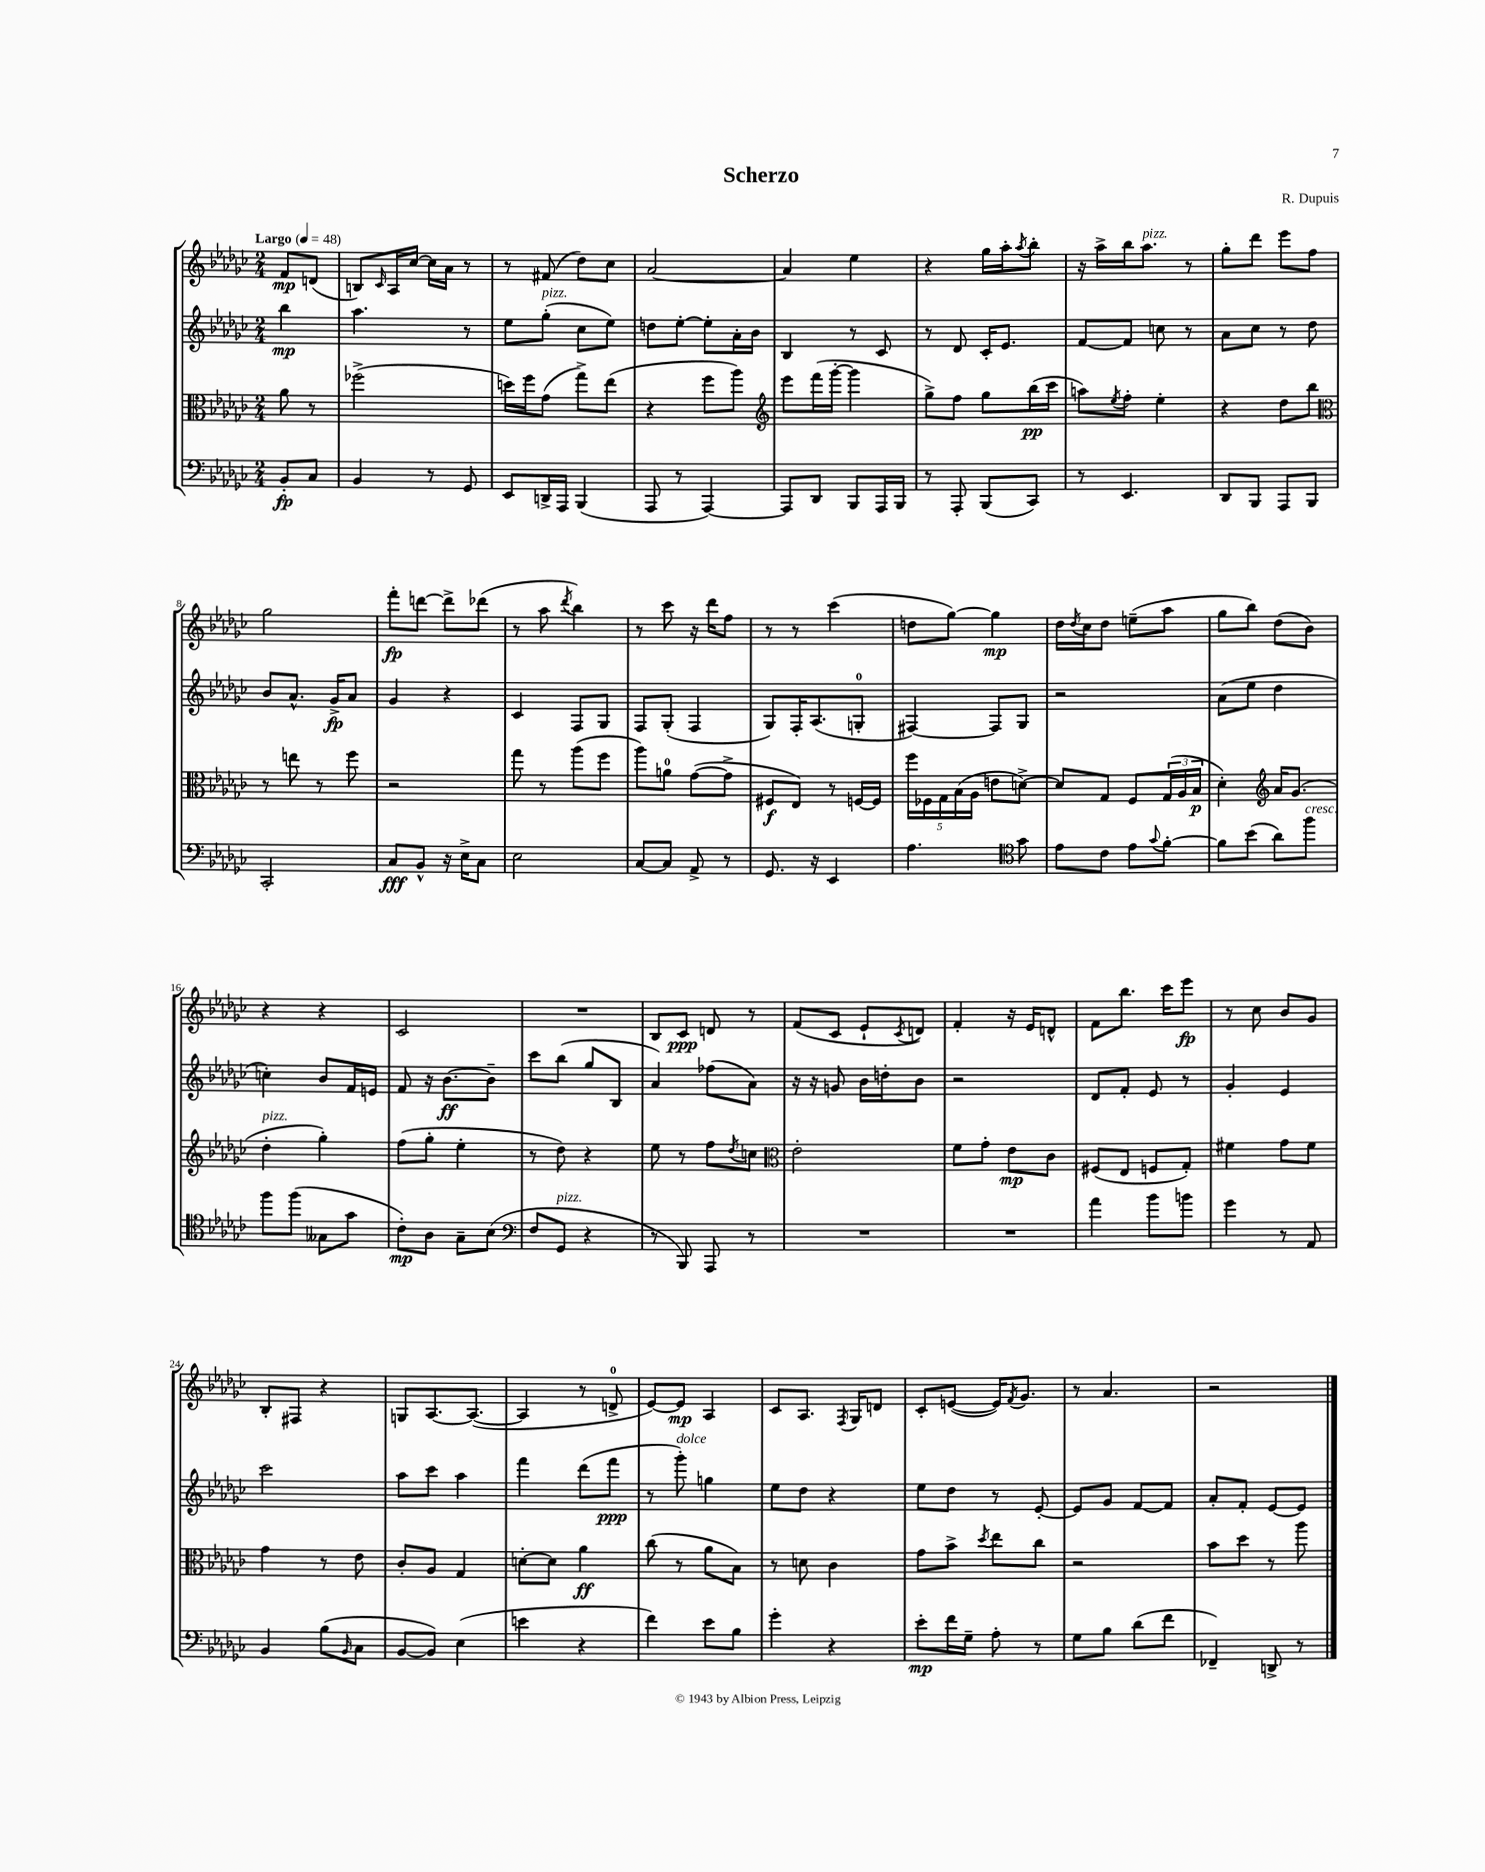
\header { title = "Scherzo" composer = "R. Dupuis" }
<<
\new StaffGroup <<
\new Staff = "s0" {
    \clef treble \key ges \major \numericTimeSignature \time 2/4 \partial 4 \tempo "Largo" 4 = 48
    f'8\mp d'8( |
    b8) \grace { ces'16 } aes16 ces''16~ ces''16 aes'16 r8 |
    r8 fis'8( des''8) ces''8 |
    aes'2~ |
    aes'4 ees''4 |
    r4 ges''16 aes''16-. \acciaccatura { aes''8 } bes''8-. |
    r16 aes''16-> bes''16 aes''8.^\markup { \italic "pizz." } r8 |
    ges''8-. des'''8 ees'''8 f''8 |
    ges''2 |
    f'''8-.\fp d'''8~ d'''8-> des'''8( |
    r8 aes''8 \acciaccatura { des'''8 } bes''4) |
    r8 ces'''8 r16 des'''16 f''8 |
    r8 r8 ces'''4( |
    d''8 ges''8~) ges''4\mp |
    des''16 \acciaccatura { des''8 } ces''16 des''8 e''8--( aes''8 |
    ges''8 bes''8) des''8( bes'8) |
    r4 r4 |
    ces'2 |
    R2 |
    bes8 ces'8\ppp d'8 r8 |
    f'8( ces'8 ees'8-! \acciaccatura { ces'8 } d'8) |
    f'4-. r16 ees'16 d'8-^ |
    f'8 bes''8. ces'''16 ees'''8\fp |
    r8 ces''8 bes'8 ges'8 |
    bes8-. fis8 r4 |
    g8 aes8.~ aes8.~( |
    aes4 r8 d'8-0-> |
    ees'8~) ees'8\mp aes4 |
    ces'8 aes8. \acciaccatura { f8 } ges16 d'8 |
    ces'8-. e'8~( e'16) \acciaccatura { f'8 } ges'8. |
    r8 aes'4. |
    r2 \bar "|." |
}
\new Staff = "s1" {
    \clef treble \key ges \major \numericTimeSignature \time 2/4 \partial 4
    bes''4\mp |
    aes''4. r8 |
    ees''8 ges''8-.^\markup { \italic "pizz." }( ces''8 ees''8) |
    d''8 ees''8~-. ees''8-. aes'16-. bes'16 |
    bes4 r8 ces'8 |
    r8 des'8 ces'16-. ees'8. |
    f'8~ f'8 c''8 r8 |
    aes'8 ces''8 r8 des''8 |
    bes'8 aes'8.-^ ges'16->\fp aes'8 |
    ges'4 r4 |
    ces'4 f8 ges8 |
    f8 ges8-.( f4 |
    ges8) f16-. aes8.( g8-0-. |
    fis4~) fis8 ges8 |
    r2 |
    aes'8( ees''8 des''4 |
    c''4-.) bes'8 f'16 e'16 |
    f'8 r16 bes'8.~\ff bes'8-- |
    ces'''8 bes''8( ges''8 bes8 |
    aes'4) fes''8( aes'8) |
    r16 r16 g'8 bes'16 d''16-. bes'8 |
    r2 |
    des'8 f'8-. ees'8 r8 |
    ges'4-. ees'4 |
    ces'''2 |
    aes''8 ces'''8 aes''4 |
    f'''4 des'''8( f'''8\ppp |
    r8 ges'''8-.^\markup { \italic "dolce" }) g''4 |
    ees''8 des''8 r4 |
    ees''8 des''8 r8 ees'8~-. |
    ees'8 ges'8 f'8~ f'8 |
    aes'8-. f'8-. ees'8~ ees'8 \bar "|." |
}
\new Staff = "s2" {
    \clef alto \key ges \major \numericTimeSignature \time 2/4 \partial 4
    aes'8 r8 |
    fes''2->( |
    d''16) f''16 ges'8( ges''8->) ees''8( |
    r4 f''8 aes''8) |
    \clef treble ees'''8 f'''16( ges'''16~-. ges'''4 |
    ges''8->) f''8 ges''8 bes''16\pp( ces'''16 |
    a''8) \acciaccatura { ees''8 } f''8-. ees''4-. |
    r4 des''8 bes''8 |
    \clef alto r8 e''8 r8 f''8 |
    r2 |
    ges''8 r8 aes''8( f''8 |
    aes''8) a'8-0 ges'8~( ges'8-> |
    fis8\f ees8) r8 f16~ f16 |
    \tuplet 5/4 { f''16 fes16 ges16 bes16( aes16 } e'8 d'8~->) |
    d'8 ges8 f8 \tuplet 3/2 { ges16( aes16 bes16\p } |
    des'4-.) \clef treble aes'16 ges'8.( |
    des''4-.^\markup { \italic "pizz." } ges''4-.) |
    f''8( ges''8-. ees''4-. |
    r8 des''8) r4 |
    ees''8 r8 f''8 \acciaccatura { des''8 } c''8 |
    \clef alto ees'2-. |
    f'8 ges'8-. ees'8\mp ces'8 |
    fis8( ees8 f8 ges8-.) |
    fis'4 ges'8 fis'8 |
    ges'4 r8 ees'8 |
    ces'8-. aes8 ges4 |
    d'8~-. d'8 aes'4\ff |
    ces''8( r8 aes'8 bes8) |
    r8 d'8 ces'4 |
    ges'8 bes'8-> \acciaccatura { des''8 } ees''8 ces''8 |
    r2 |
    bes'8 des''8 r8 aes''8 \bar "|." |
}
\new Staff = "s3" {
    \clef bass \key ges \major \numericTimeSignature \time 2/4 \partial 4
    bes,8-.\fp ces8 |
    bes,4 r8 ges,8 |
    ees,8 d,16-> aes,,16 bes,,4( |
    aes,,8 r8 aes,,4~) |
    aes,,8 des,8 bes,,8 aes,,16 bes,,16 |
    r8 aes,,8-. bes,,8( ces,8) |
    r8 ees,4. |
    des,8 bes,,8 aes,,8 bes,,8 |
    ces,2-. |
    ces8\fff bes,8-^ r16 ees16-> ces8 |
    ees2 |
    ces8~ ces8 aes,8-> r8 |
    ges,8. r16 ees,4 |
    aes4. \clef tenor ges'8 |
    ees'8 ces'8 ees'8 \appoggiatura { ges'8 } f'8~-. |
    f'8 bes'8( aes'8) f''8^\markup { \italic "cresc." } |
    f''8 f''8( geses8 ges'8 |
    ces'8-.\mp) aes8 ges8-- bes8( |
    \clef bass f8 ges,8^\markup { \italic "pizz." } r4 |
    r8 bes,,8) aes,,8 r8 |
    R2 |
    R2 |
    aes'4 bes'8 b'8 |
    ges'4 r8 aes,8 |
    bes,4 bes8( \grace { bes,16 } ces8 |
    bes,8~ bes,8) ees4( |
    e'4 r4 |
    f'4) ees'8 bes8 |
    ges'4-. r4 |
    ees'8-.\mp f'16 ges16-- aes8-. r8 |
    ges8 bes8 des'8( f'8 |
    fes,4--) d,8-> r8 \bar "|." |
}
>>
>>
